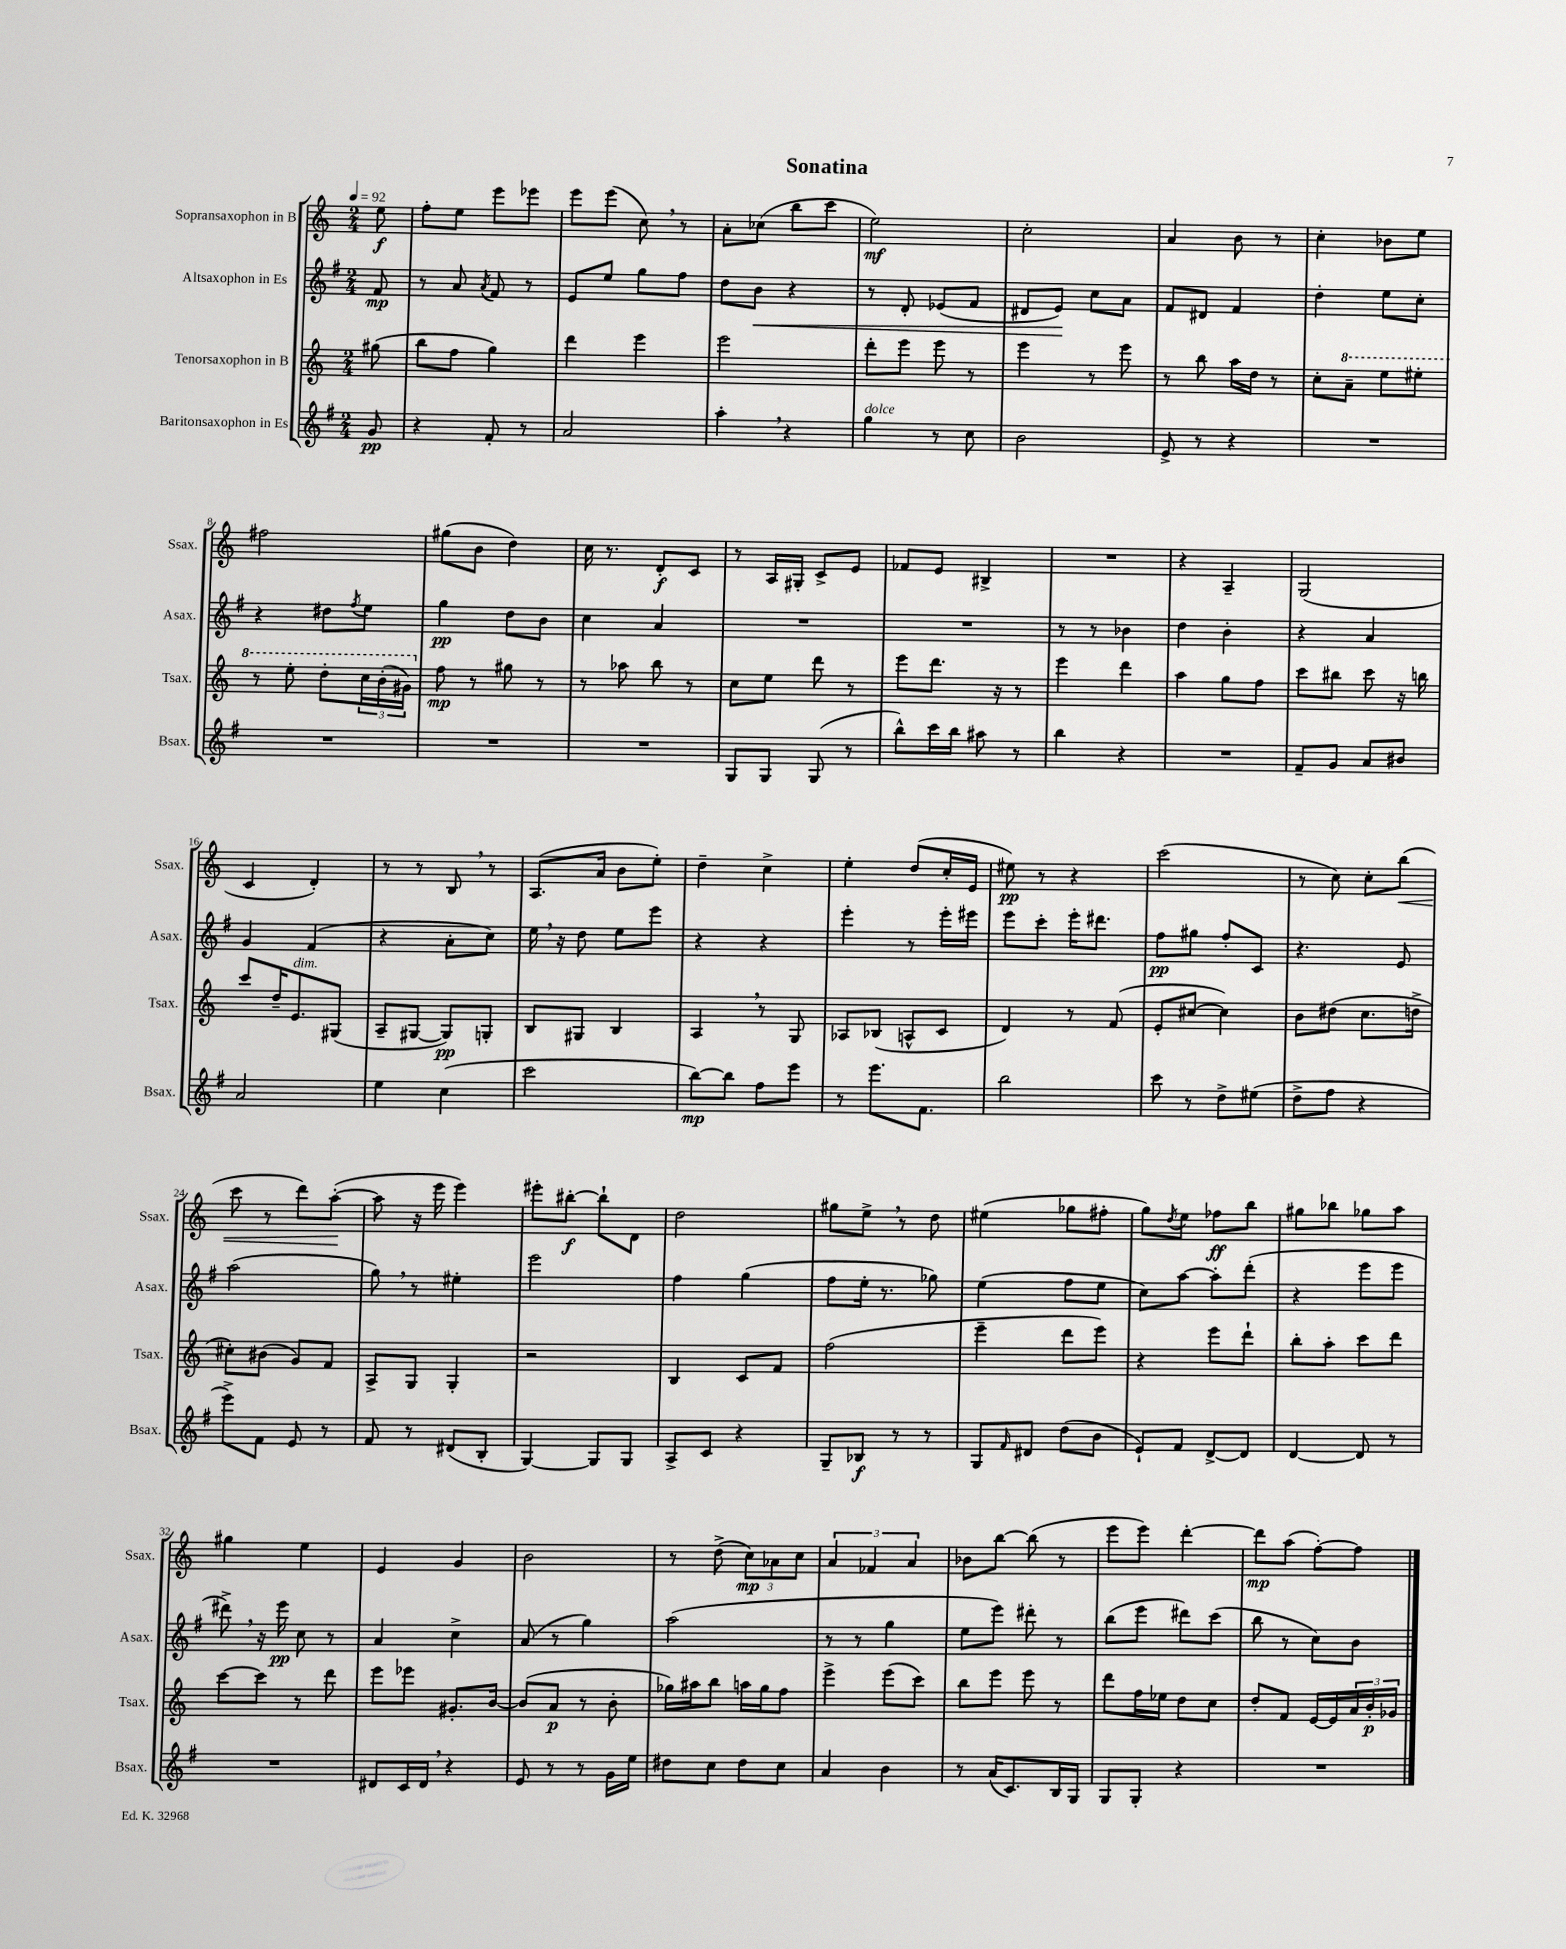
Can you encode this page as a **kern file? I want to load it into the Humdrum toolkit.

**kern	**dynam	**kern	**dynam	**kern	**dynam	**kern	**dynam
*part4	*part4	*part3	*part3	*part2	*part2	*part1	*part1
*staff4	*staff4	*staff3	*staff3	*staff2	*staff2	*staff1	*staff1
*I"Baritonsaxophon in Es	*	*I"Tenorsaxophon in B	*	*I"Altsaxophon in Es	*	*I"Sopransaxophon in B	*
*I'Bsax.	*	*I'Tsax.	*	*I'Asax.	*	*I'Ssax.	*
*clefG2	*	*clefG2	*	*clefG2	*	*clefG2	*
*k[f#]	*	*k[]	*	*k[f#]	*	*k[]	*
*M2/4	*	*M2/4	*	*M2/4	*	*M2/4	*
*MM92	*	*MM92	*	*MM92	*	*MM92	*
=	=	=	=	=	=	=	=
8g/	pp	(8gg#X\	.	8f#/	mp	8ee\	f
=1	=1	=1	=1	=1	=1	=1	=1
4r	.	8bb\L	.	8r	.	8ff'\L	.
.	.	8ff\J	.	8a/	.	8ee\J	.
.	.	.	.	8qa/	.	.	.
8f#'/	.	4gg\)	.	8f#/	.	8eee\L	.
8r	.	.	.	8r	.	8eee-X\J	.
=2	=2	=2	=2	=2	=2	=2	=2
2a/	.	4ddd\	.	8e/L	.	8eee\L	.
.	.	.	.	8ee/J	.	(8eee\J	.
.	.	4eee\	.	8gg\L	.	8cc,\)	.
.	.	.	.	8ff#\J	.	8r	.
=3	=3	=3	=3	=3	=3	=3	=3
4aa',\	.	2eee\	.	8dd\L	.	8a'\L	.
!	!	!	!	!	!LO:HP:b	!	!
.	.	.	.	8b\J	<	(8cc-X\J	.
4r	.	.	.	4r	.	8bb\L	.
.	.	.	.	.	.	8ccc\J	.
=4	=4	=4	=4	=4	=4	=4	=4
!LO:TX:a:i:t=dolce	!	!	!	!	!	!	!
4gg\	.	8ddd'\L	.	8r	.	2ee\)	mf
.	.	8eee\J	.	8d'/	.	.	.
8r	.	8eee\	.	(8e-X/L	.	.	.
8cc\	.	8r	.	8f#/J	.	.	.
=5	=5	=5	=5	=5	=5	=5	=5
2b\	.	4eee\	.	8d#X/L	.	2cc'\	.
.	.	.	.	8e/J)	.	.	.
.	.	8r	.	8cc\L	[	.	.
.	.	8eee\	.	8a\J	.	.	.
=6	=6	=6	=6	=6	=6	=6	=6
8e^/	.	8r	.	8f#/L	.	4a/	.
8r	.	8bb\	.	8d#X/J	.	.	.
4r	.	16aa\LL	.	4f#/	.	8b\	.
.	.	16dd\JJ	.	.	.	.	.
.	.	8r	.	.	.	8r	.
=7	=7	=7	=7	=7	=7	=7	=7
2r	.	8cc'\L	.	4dd'\	.	4cc'\	.
*	*	*8va	*	*	*	*	*
.	.	8aa~\J	.	.	.	.	.
.	.	8eee\L	.	8ee\L	.	8b-X\L	.
.	.	8eee#X'\J	.	8cc'\J	.	8ee\J	.
!!LO:LB:g=z
=8	=8	=8	=8	=8	=8	=8	=8
2r	.	8r	.	4r	.	2ff#X\	.
.	.	8eee'\	.	.	.	.	.
.	.	8ddd'\L	.	8dd#X\L	.	.	.
.	.	.	.	8qff#/	.	.	.
.	.	24ccc\L	.	8ee\J	.	.	.
.	.	(24bb'\	.	.	.	.	.
.	.	24gg#X\JJ)	.	.	.	.	.
=9	=9	=9	=9	=9	=9	=9	=9
*	*	*X8va	*	*	*	*	*
2r	.	8ff\	mp	4gg\	pp	(8gg#X\L	.
.	.	8r	.	.	.	8b\J	.
.	.	8gg#X\	.	8dd\L	.	4dd\)	.
.	.	8r	.	8b\J	.	.	.
=10	=10	=10	=10	=10	=10	=10	=10
2r	.	8r	.	4cc\	.	16cc\	.
.	.	.	.	.	.	8.r	.
.	.	8aa-X\	.	.	.	.	.
.	.	8bb\	.	4a/	.	8d'/L	f
.	.	8r	.	.	.	8c/J	.
=11	=11	=11	=11	=11	=11	=11	=11
8G/L	.	8cc\L	.	2r	.	8r	.
8G/J	.	8ee\J	.	.	.	16A/LL	.
.	.	.	.	.	.	16G#X'/JJ	.
(8G/	.	8ddd\	.	.	.	8c^/L	.
8r	.	8r	.	.	.	8e/J	.
=12	=12	=12	=12	=12	=12	=12	=12
8bb^^\L)	.	8eee\L	.	2r	.	8f-X/L	.
16ccc\L	.	8.ddd\J	.	.	.	8e/J	.
16bb\JJ	.	.	.	.	.	.	.
8aa#X\	.	.	.	.	.	4B#X^/	.
.	.	16r	.	.	.	.	.
8r	.	8r	.	.	.	.	.
=13	=13	=13	=13	=13	=13	=13	=13
4bb\	.	4eee\	.	8r	.	2r	.
.	.	.	.	8r	.	.	.
4r	.	4ddd\	.	4b-X\	.	.	.
=14	=14	=14	=14	=14	=14	=14	=14
2r	.	4aa\	.	4dd\	.	4r	.
.	.	8gg\L	.	4b'\	.	4A~/	.
.	.	8ff\J	.	.	.	.	.
=15	=15	=15	=15	=15	=15	=15	=15
8f#~/L	.	8ccc\L	.	4r	.	(2G/	.
8g/J	.	8bb#X\J	.	.	.	.	.
8a/L	.	8ccc\	.	4a/	.	.	.
8b#X/J	.	16r	.	.	.	.	.
.	.	16bbn\	.	.	.	.	.
!!LO:LB:g=z
=16	=16	=16	=16	=16	=16	=16	=16
2a/	.	8ccc/L	.	4g/	.	4c/	.
.	.	16dd~/K	.	.	.	.	.
!	!	!LO:TX:a:i:t=dim.	!	!	!	!	!
.	.	8.e/	.	.	.	.	.
.	.	.	.	(4f#/	.	4d'/)	.
.	.	(8G#X/J	.	.	.	.	.
=17	=17	=17	=17	=17	=17	=17	=17
4ee\	.	8A~/L	.	4r	.	8r	.
.	.	[8G#X/J	.	.	.	8r	.
(4cc\	.	8G#/L])	pp	8a'\L	.	8B,/	.
.	.	8Gn'/J	.	8cc\J)	.	8r	.
=18	=18	=18	=18	=18	=18	=18	=18
2ccc\	.	8B/L	.	16ee,\	.	(8.A/L	.
.	.	.	.	16r	.	.	.
.	.	8G#X/J	.	8dd\	.	.	.
.	.	.	.	.	.	16a/Jk	.
.	.	4B/	.	8ee\L	.	8b\L	.
.	.	.	.	8eee\J	.	8ee'\J)	.
=19	=19	=19	=19	=19	=19	=19	=19
[8bb\L)	mp	4A,/	.	4r	.	4dd~\	.
8bb\J]	.	.	.	.	.	.	.
8ff#\L	.	8r	.	4r	.	4cc^\	.
8eee\J	.	8G/	.	.	.	.	.
=20	=20	=20	=20	=20	=20	=20	=20
8r	.	8A-X/L	.	4eee'\	.	4ee'\	.
8.eee\L	.	(8B-X/J	.	.	.	.	.
.	.	8An^^/L	.	8r	.	(8dd/L	.
8.f#\J	.	.	.	.	.	.	.
.	.	8c/J	.	16eee'\LL	.	16cc'/L	.
.	.	.	.	16eee#X\JJ	.	16e/JJ	.
=21	=21	=21	=21	=21	=21	=21	=21
2bb\	.	4d/)	.	8eee\L	.	8ee#X\)	pp
.	.	.	.	8ccc'\J	.	8r	.
.	.	8r	.	16eee'\KL	.	4r	.
.	.	.	.	8.ddd#X\J	.	.	.
.	.	(8f/	.	.	.	.	.
=22	=22	=22	=22	=22	=22	=22	=22
8ccc\	.	8e'/L	.	8ff#\L	pp	(2ccc\	.
8r	.	[8cc#X/J	.	8gg#X\J	.	.	.
8dd^\L	.	4cc#\])	.	8ff#'/L	.	.	.
(8ee#X\J	.	.	.	8c/J	.	.	.
=23	=23	=23	=23	=23	=23	=23	=23
8dd^\L	.	8b\L	.	4.r	.	8r	.
8ff#\J	.	(8dd#X\J	.	.	.	8cc\)	.
4r	.	8.cc\L	.	.	.	8cc'\L	.
!	!	!	!	!	!	!	!LO:HP:b
.	.	.	.	8e/	.	(8bb\J	<
.	.	16ddn^\Jk	.	.	.	.	.
!!LO:LB:g=z
=24	=24	=24	=24	=24	=24	=24	=24
8eee^\L)	.	8cc#X'\L)	.	(2aa\	.	8ccc\	.
8f#\J	.	(8b#X\J	.	.	.	8r	.
8e/	.	8g/L)	.	.	.	8ddd\L)	.
8r	.	8f/J	.	.	.	([8aa'\J	.
.	.	.	.	.	.	.	[
=25	=25	=25	=25	=25	=25	=25	=25
8f#/	.	8A^/L	.	8gg,\)	.	8aa\]	.
8r	.	8G/J	.	8r	.	16r	.
.	.	.	.	.	.	16eee\	.
(8d#X/L	.	4G'/	.	4ee#X'\	.	4eee\)	.
8B'/J	.	.	.	.	.	.	.
=26	=26	=26	=26	=26	=26	=26	=26
[4G/)	.	2r	.	2eee\	.	8eee#X'\L	.
.	.	.	.	.	.	[8bb#X'\J	f
8G/L]	.	.	.	.	.	8bb#`\L]	.
8G/J	.	.	.	.	.	8d\J	.
=27	=27	=27	=27	=27	=27	=27	=27
8A^/L	.	4B/	.	4ff#\	.	2dd\	.
8c/J	.	.	.	.	.	.	.
4r	.	8c/L	.	(4gg\	.	.	.
.	.	8f/J	.	.	.	.	.
=28	=28	=28	=28	=28	=28	=28	=28
8G~/L	.	(2ff\	.	8ff#\L	.	8gg#X\L	.
8B-X/J	f	.	.	16ee'\Jk	.	8ee^,\J	.
.	.	.	.	8.r	.	.	.
8r	.	.	.	.	.	8r	.
8r	.	.	.	8gg-X\)	.	8dd\	.
=29	=29	=29	=29	=29	=29	=29	=29
8G/L	.	4eee~\	.	(4ee\	.	(4ee#X\	.
16qqf#/	.	.	.	.	.	.	.
8d#X/J	.	.	.	.	.	.	.
(8dd\L	.	8ddd\L	.	8ff#\L	.	8gg-X\L	.
8b\J	.	8eee\J)	.	8ee\J	.	8ff#X'\J	.
=30	=30	=30	=30	=30	=30	=30	=30
8e`/L)	.	4r	.	8cc\L)	.	8gg\L)	.
.	.	.	.	.	.	8qdd/	.
8f#/J	.	.	.	[8aa\J	.	8ee\J	.
[8d^/L	.	8eee\L	.	8aa'\L]	.	8ff-X\L	ff
8d/J]	.	8ddd`\J	.	(8ddd'\J	.	8bb\J	.
=31	=31	=31	=31	=31	=31	=31	=31
[4d/	.	8bb'\L	.	4r	.	8gg#X\L	.
.	.	8aa'\J	.	.	.	8bb-X\J	.
8d/]	.	8ccc\L	.	8eee\L	.	8gg-X\L	.
8r	.	8ddd\J	.	8eee\J	.	8aa\J	.
!!LO:LB:g=z
=32	=32	=32	=32	=32	=32	=32	=32
2r	.	[8ccc\L	.	8ddd#X^,\)	.	4gg#X\	.
.	.	8ccc\J]	.	16r	.	.	.
.	.	.	.	16eee\	pp	.	.
.	.	8r	.	8cc\	.	4ee\	.
.	.	8ddd\	.	8r	.	.	.
=33	=33	=33	=33	=33	=33	=33	=33
8d#X/L	.	8eee\L	.	4a/	.	4e/	.
16c/L	.	8eee-X\J	.	.	.	.	.
16d#,/JJ	.	.	.	.	.	.	.
4r	.	8.g#X'/L	.	4cc^\	.	4g/	.
.	.	[16b/Jk	.	.	.	.	.
=34	=34	=34	=34	=34	=34	=34	=34
8e/	.	(8b/L]	.	(8a/	.	2b\	.
8r	.	8a/J	p	8r	.	.	.
8r	.	8r	.	4gg\)	.	.	.
16g\LL	.	8b'\	.	.	.	.	.
16ee\JJ	.	.	.	.	.	.	.
=35	=35	=35	=35	=35	=35	=35	=35
8dd#X\L	.	16gg-X\LL)	.	(2aa\	.	8r	.
.	.	16aa#X\J	.	.	.	.	.
8cc\J	.	8bb\J	.	.	.	(8dd^\	.
8dd#\L	.	16aan\LL	.	.	.	12cc\L)	mp
.	.	16gg-\J	.	.	.	.	.
.	.	.	.	.	.	12a-X\	.
8cc\J	.	8ff\J	.	.	.	.	.
.	.	.	.	.	.	12cc\J	.
=36	=36	=36	=36	=36	=36	=36	=36
4a/	.	4eee^\	.	8r	.	6a/	.
.	.	.	.	8r	.	.	.
.	.	.	.	.	.	6f-X/	.
4b\	.	(8eee\L	.	4gg\	.	.	.
.	.	.	.	.	.	6a/	.
.	.	8ccc\J)	.	.	.	.	.
=37	=37	=37	=37	=37	=37	=37	=37
8r	.	8bb\L	.	8ee\L	.	8b-X\L	.
(16a/KL	.	8eee\J	.	8eee\J)	.	[8bb\J	.
8.c/)	.	.	.	.	.	.	.
.	.	8eee\	.	8ddd#X'\	.	(8bb\]	.
16B/L	.	8r	.	8r	.	8r	.
16G/JJ	.	.	.	.	.	.	.
=38	=38	=38	=38	=38	=38	=38	=38
8G/L	.	8ddd\L	.	(8bb\L	.	8eee\L	.
8G'/J	.	16ff\L	.	8eee\J	.	8eee\J)	.
.	.	16ee-X\JJ	.	.	.	.	.
4r	.	8dd\L	.	8ddd#X\L)	.	[4ddd'\	.
.	.	8cc\J	.	(8ccc\J	.	.	.
=39	=39	=39	=39	=39	=39	=39	=39
2r	.	8dd'/L	.	8bb\	.	8ddd\L]	mp
.	.	8f/J	.	8r	.	(8aa\J	.
.	.	[16e/LL	.	8cc\L)	.	[8ff'\L)	.
.	.	16e/]	.	.	.	.	.
.	.	24a/	.	8b\J	.	8ff\J]	.
.	.	24b'/	p	.	.	.	.
.	.	24g-X/JJ	.	.	.	.	.
==	==	==	==	==	==	==	==
*-	*-	*-	*-	*-	*-	*-	*-
